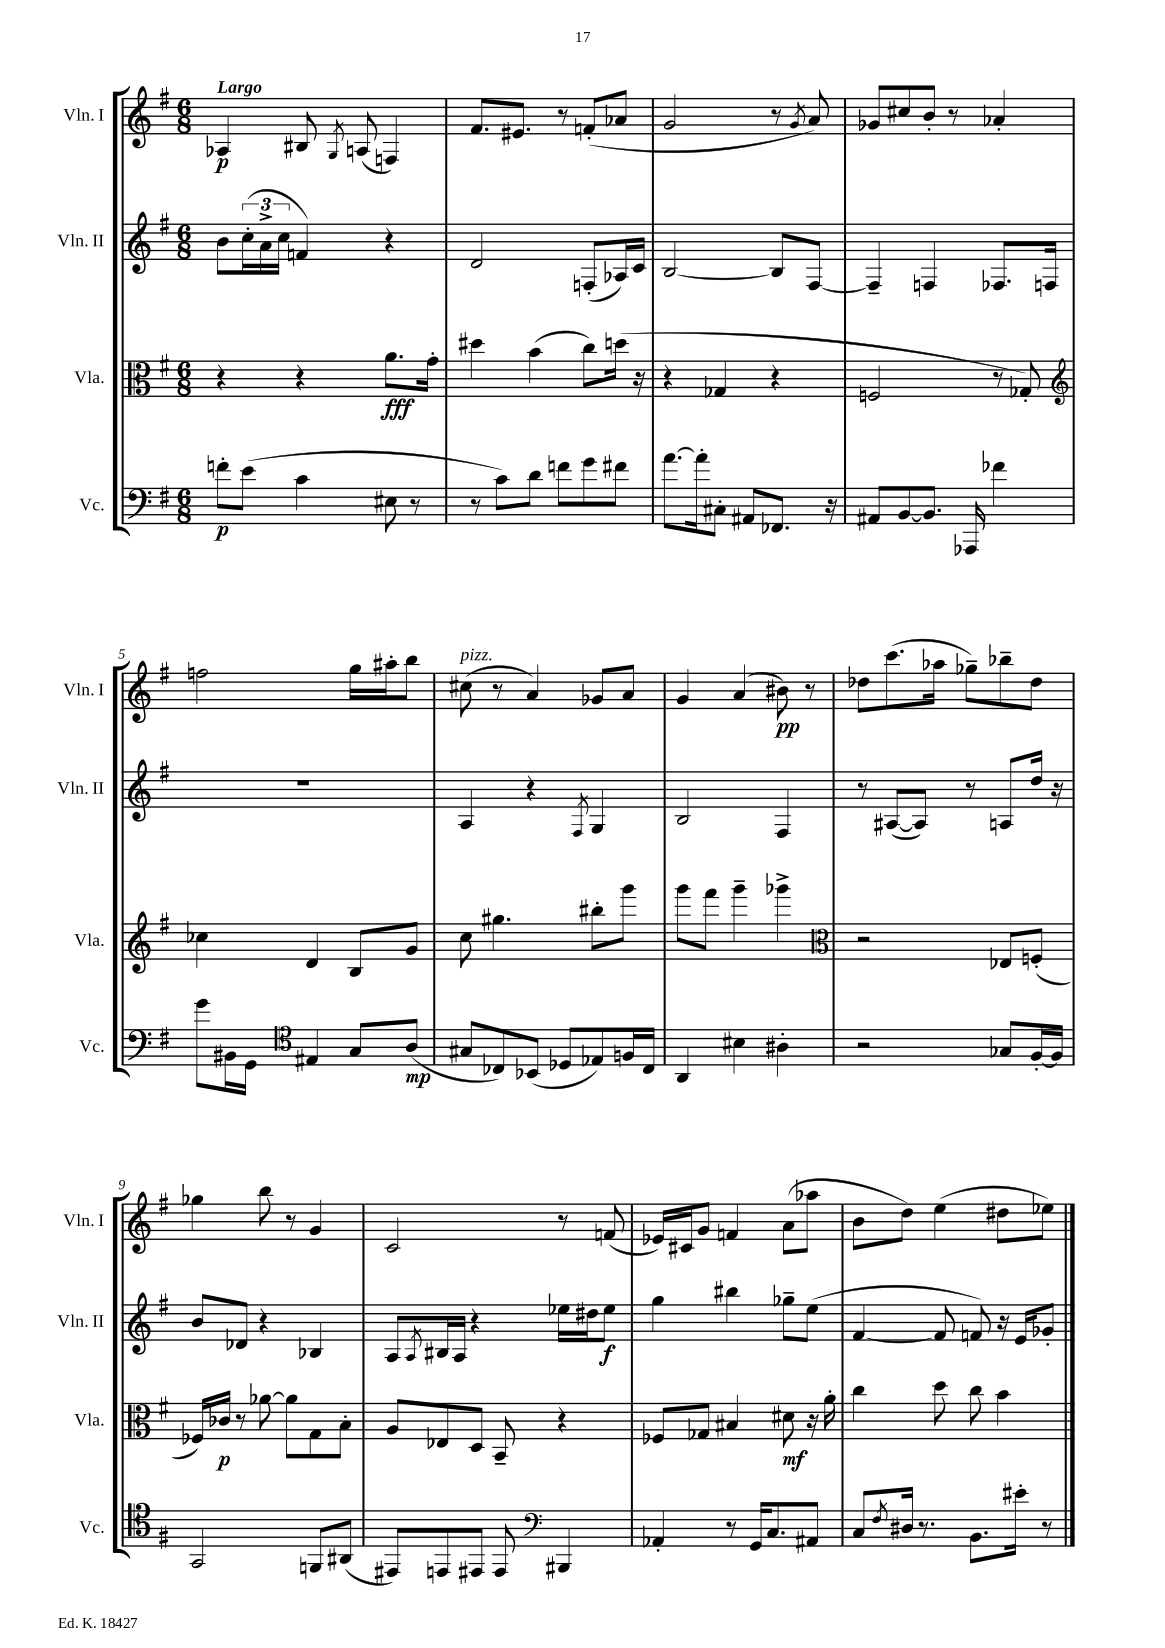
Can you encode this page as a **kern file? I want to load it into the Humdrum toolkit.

**kern	**kern	**kern	**kern
*staff4	*staff3	*staff2	*staff1
*clefF4	*clefC3	*clefG2	*clefG2
*k[f#]	*k[f#]	*k[f#]	*k[f#]
*M6/8	*M6/8	*M6/8	*M6/8
8f'	4r	8b	4A-
(8e	.	(24cc'	.
.	.	24a^	.
.	.	24cc	.
4c	4r	4f)	8B#
.	.	.	8qG
.	.	.	(8A
8E#	8.a	4r	4F)
8r	.	.	.
.	16g'	.	.
=	=	=	=
8r	4dd#	2d	8.f#
8c)	.	.	.
.	.	.	8.e#
8d	(4b	.	.
8f	.	.	8r
8g	8cc)	(8F'	(8f'
8f#	(16dd	16A-)	8a-
.	16r	16c	.
=	=	=	=
[8.a	4r	[2B	2g
16a']	.	.	.
8C#'	4G-	.	.
8AA#	.	.	.
8.FF-	4r	8B]	8r
.	.	.	8qg
.	.	[8F#	8a)
16r	.	.	.
=	=	=	=
8AA#	2F	4F#~]	8g-
[8BB	.	.	8cc#
8.BB]	.	4F	8b'
.	.	.	8r
16AAA-	.	.	.
4f-	8r	8.F-	4a-'
.	8G-')	.	.
.	.	16F	.
=	=	=	=
*	*clefG2	*	*
8g	4cc-	2.r	2ff
16BB#	.	.	.
16GG	.	.	.
*clefC4	*	*	*
4E#	4d	.	.
8G	8B	.	16gg
.	.	.	16aa#'
(8A	8g	.	8bb
=	=	=	=
8G#	8cc	4A	(8cc#
8C-)	4.gg#	.	8r
(8BB-	.	4r	4a)
8D-	.	.	.
.	.	8qF#	.
8E-)	8bb#'	4G	8g-
16F	8ggg	.	8a
16C-	.	.	.
=	=	=	=
4AA	8ggg	2B	4g
.	8fff#	.	.
4B#	4ggg~	.	(4a
4A#'	4ggg-^	4F#	8b#)
.	.	.	8r
=	=	=	=
*	*clefC3	*	*
2r	2r	8r	8dd-
.	.	([8A#	(8.ccc
.	.	8A#])	.
.	.	.	16aa-
.	.	8r	8gg-~)
8G-	8E-	8A	8bb-~
[16F#'	(8F'	16dd	8dd-
16F#]	.	16r	.
=	=	=	=
2GG	16F-)	8b	4gg-
.	16c-	.	.
.	8r	8d-	.
.	[8a-	4r	8bb
.	8a-]	.	8r
8FF	8G	4B-	4g
(8AA#	8B'	.	.
=	=	=	=
8EE#)	8A	8A	2c
.	.	8qA	.
8EE	8E-	16B#	.
.	.	16A	.
8EE#	8D	4r	.
8EE#	8BB~	.	.
*clefF4	*	*	*
4BBB#	4r	16ee-	8r
.	.	16dd#	.
.	.	8ee-	(8f
=	=	=	=
4AA-'	8F-	4gg	16e-)
.	.	.	16c#
.	8G-	.	8g
8r	4B#	4bb#	4f
16GG	.	.	.
8.C	.	.	.
.	8d#	8gg-~	(8a
8AA#	16r	(8ee	8aa-
.	16a'	.	.
=	=	=	=
8C	4cc	[4f#	8b
8qF#	.	.	.
16D#	.	.	8dd)
8.r	.	.	.
.	8dd	8f#]	(4ee
8.BB	8cc	8f)	.
.	4b	16r	8dd#
16e#'	.	16e	.
8r	.	8g-'	8ee-)
==	==	==	==
*-	*-	*-	*-
